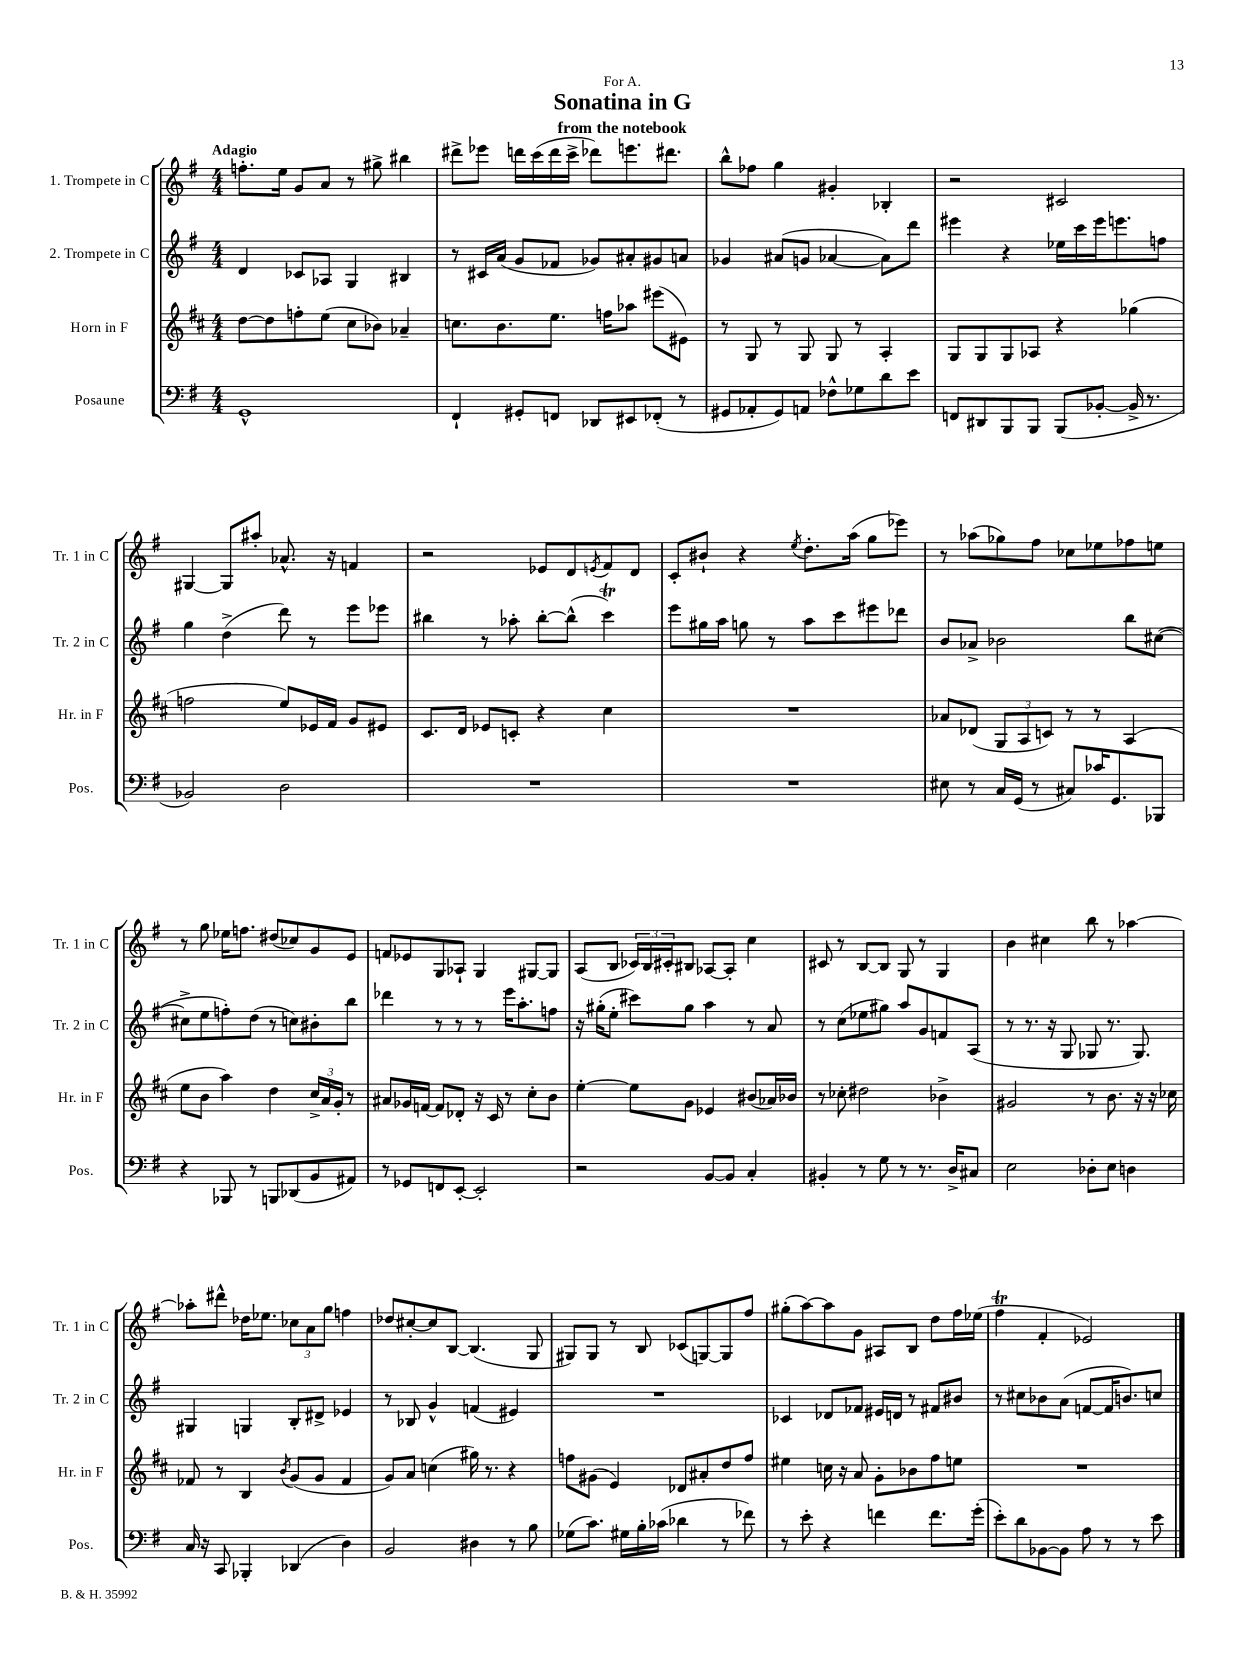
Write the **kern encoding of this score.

**kern	**kern	**kern	**kern
*part4	*part3	*part2	*part1
*staff4	*staff3	*staff2	*staff1
*I"Posaune	*I"Horn in F	*I"2. Trompete in C	*I"1. Trompete in C
*I'Pos.	*I'Hr. in F	*I'Tr. 2 in C	*I'Tr. 1 in C
*clefF4	*clefG2	*clefG2	*clefG2
*k[f#]	*k[f#c#]	*k[f#]	*k[f#]
*M4/4	*M4/4	*M4/4	*M4/4
=1	=1	=1	=1
!	!	!	!LO:TX:a:B:t=Adagio
1GG^^	[8dd\L	4d/	8.ffn'\L
.	8dd\]	.	.
.	.	.	16ee\Jk
.	8ffn'\	8c-X/L	8g/L
.	(8ee\J	8A-X/J	8a/J
.	8cc#\L	4G/	8r
.	8b-X\J)	.	8gg#X^\
.	4a-X~/	4B#X/	4bb#X\
=2	=2	=2	=2
4FF#`/	8.ccn\L	8r	8ddd#X^\L
.	.	16c#X/LL	8eee-X\J
.	8.b\	(16a/JJ	.
8GG#X'/L	.	8g/L	16dddn\LL
.	.	.	(16ccc\
8FFn/J	8.ee\J	8f-X/J	16ddd\
.	.	.	16ccc^\JJ
8DD-X/L	.	8g-X/L)	8ddd-X\L)
.	16ffn\KL	.	.
8EE#X/	8aa-X\J	8a#X'/	8.eeen\
(8FF-X'/J	(8eee#X\L	8g#X/	.
.	.	.	8.ddd#X\J
8r	8e#X\J)	8an/J	.
=3	=3	=3	=3
8GG#X/L	8r	4g-X/	8bb^^\L
8AA-X'/	8G/	.	8ff-X\J
8GG#/)	8r	(8a#X/L	4gg\
8AAn/J	8G/	8gn/J	.
8F-X^^\L	8G/	[4a-X/	4g#X'/
8G-X\	8r	.	.
8d\	4A'/	8a-\L])	4B-X'/
8e\J	.	8ddd\J	.
=4	=4	=4	=4
8FFn/L	8G/L	4eee#X\	2r
8DD#X/	8G/	.	.
8BBB/	8G/	4r	.
8BBB/J	8A-X/J	.	.
(8BBB/L	4r	16ee-X\LL	2c#X/
.	.	16ccc\	.
[8BB-X'/J	.	16eee#\J	.
.	.	8.eeen\	.
16BB-^/]	(4gg-X\	.	.
8.r	.	.	.
.	.	8ffn\J	.
!!LO:LB:g=z
=5	=5	=5	=5
2BB-X/)	2ffn\	4gg\	[4G#X/
.	.	(4dd^\	8G#/L]
.	.	.	8aa#X'/J
2D\	8ee/L)	8ddd\)	8.a-X^^/
.	16e-X/L	8r	.
.	16f#/JJ	.	16r
.	8g/L	8eee\L	4fn/
.	8e#X/J	8eee-X\J	.
=6	=6	=6	=6
1r	8.c#/L	4bb#X\	2r
.	16d/Jk	.	.
.	8e-X/L	8r	.
.	8cn'/J	8aa-X'\	.
.	4r	[8bb#'\L	8e-X/L
.	.	(8bb#^^\J]	8d/
.	.	.	8qen/
.	4cc#\	4cccT\)	8f#/
.	.	.	8d/J
=7	=7	=7	=7
1r	1r	8eee\L	8c'/L
.	.	16gg#X\L	8b#X`/J
.	.	16aa\JJ	.
.	.	8ggn\	4r
.	.	8r	.
.	.	.	8qee/
.	.	8aa\L	8.dd'\L
.	.	8ccc\	.
.	.	.	(16aa\Jk
.	.	8eee#X\	8gg\L
.	.	8ddd-X\J	8eee-X\J)
=8	=8	=8	=8
8E#X\	8a-X/L	8b/L	8r
8r	(8d-X/J	8a-X^/J	(8aa-X\L
16C/LL	12G/L	2b-X\	8gg-X\)
(16GG/JJ	.	.	.
.	12A/	.	.
8r	.	.	8ff#\J
.	12cn/J)	.	.
8C#X/L)	8r	.	8cc-X\L
16c-X/K	8r	.	8ee-X\
8.GG/	.	.	.
.	(4A/	8bb\L	8ff-X\
8BBB-X/J	.	([8cc#X\J	8een\J
!!LO:LB:g=z
=9	=9	=9	=9
4r	8ee\L	8cc#X^\L]	8r
.	8b\J	8ee\	8gg\
8BBB-X/	4aa\)	8ffn'\)	16ee-X\KL
.	.	.	8.ffn\J
8r	.	(8dd\J	.
8BBBn/L	4dd\	8r	(8dd#X/L
(8DD-X/	.	8ccn\L)	8cc-X/)
8BB/	24cc#^/LL	8b#X'\	8g/
.	24a/	.	.
.	24g'/JJ	.	.
8AA#X/J)	8r	8bb\J	8e/J
=10	=10	=10	=10
8r	8a#X/L	4ddd-X\	8fn/L
8GG-X/L	16g-X/L	.	8e-X/
.	[16fn/JJ	.	.
8FFn/	8f/L]	8r	8G/
[8EE'/J	8d-X'/J	8r	8A-X`/J
2EE'/]	16r	8r	4G/
.	16c#/	.	.
.	8r	16eee\KL	.
.	.	8.aa'\	.
.	8cc#'\L	.	[8G#X/L
.	8b\J	8ffn\J	8G#/J]
=11	=11	=11	=11
2r	[4ee'\	16r	(8A/L
.	.	(16gg#X'\KL	.
.	.	8ee'\J	8B/J
.	8ee\L]	8ccc#X\L)	24c-X/LL)
.	.	.	24B/
.	.	.	24c#X'/J
.	8g\J	8gg#\J	8B#X/J
[8BB/L	4e-X/	4aa\	[8A-X/L
8BB/J]	.	.	8A-'/J]
4C'/	(8b#X/L	8r	4cc\
.	16a-X/L)	8a/	.
.	16b-X/JJ	.	.
=12	=12	=12	=12
4BB#X'/	8r	8r	8c#X/
.	8cc-X'\	(8cc\L	8r
8r	2dd#X\	8ee-X\	[8B/L
8G\	.	8gg#X\J)	8B/J]
8r	.	8aa/L	8G/
8.r	.	8g/	8r
.	4b-X^\	8fn/	4G/
16D^/KL	.	.	.
8C#X/J	.	(8A/J	.
=13	=13	=13	=13
2E\	2g#X/	8r	4b\
.	.	8.r	.
.	.	.	4cc#X\
.	.	16r	.
.	.	8G/	.
8D-X'\L	8r	8G-X/	8bb\
8E\J	8.b\	8.r	8r
4Dn\	.	.	[4aa-X\
.	16r	8.G-/)	.
.	16r	.	.
.	16cc-X\	.	.
!!LO:LB:g=z
=14	=14	=14	=14
16C/	8f-X/	4G#X/	8aa-X'\L]
16r	.	.	.
8CC/	8r	.	8ddd#X^^\J
4BBB-X'/	4B/	4Gn/	16dd-X\KL
.	.	.	8.ee-X\J
.	8qb/	.	.
(4DD-X/	(8g/L	8B'/L	12cc-X\L
.	.	.	12a\
.	8g/J	8d#X^/J	.
.	.	.	12gg\J
4D\)	4f-/	4e-X/	4ffn\
=15	=15	=15	=15
2BB/	8g/L)	8r	8dd-X/L
.	8a/J	8B-X/	[8cc#X'/
.	(4ccn\	4g^^/	8cc#/]
.	.	.	[8B/J
4D#X\	16gg#X\)	(4fn/	(4.B/]
.	8.r	.	.
8r	4r	4e#X/)	.
8B\	.	.	8G/
=16	=16	=16	=16
(8G-X\L	8ffn\L	1r	8G#X/L)
8.c\J)	(8g#X\J	.	8G#/J
.	4e/)	.	8r
16G#X\LL	.	.	.
16B'\	.	.	8B/
(16c-X\JJ	.	.	.
4d-X\	8d-X/L	.	(8c-X/L
.	8a#X'/	.	[8Gn/)
8r	8dd/	.	8G/]
8f-X\)	8ff/J	.	8ff#/J
=17	=17	=17	=17
8r	4ee#X\	4c-X/	(8gg#X'\L
8e'\	.	.	[8aa\)
4r	16ccn\	8d-X/L	8aa\]
.	16r	.	.
.	8a/	8f-X/J	8g\J
4fn\	8g'\L	16e#X/LL	8A#X/L
.	.	16dn/JJ	.
.	8b-X\	8r	8B/J
8.f\L	8ff#\	8f#X/L	8dd\L
.	8een\J	8b#X/J	16ff#\L
(16g'\Jk	.	.	(16ee-X\JJ
=18	=18	=18	=18
8e'\L)	1r	8r	4ff#t\
8d\	.	8cc#X\L	.
[8BB-X\	.	8b-X\	4f#'/
8BB-\J]	.	(8a\J	.
8A\	.	[8fn/L	2e-X/)
8r	.	16f/K]	.
.	.	8.bn/)	.
8r	.	.	.
8e\	.	8ccn/J	.
==	==	==	==
*-	*-	*-	*-
